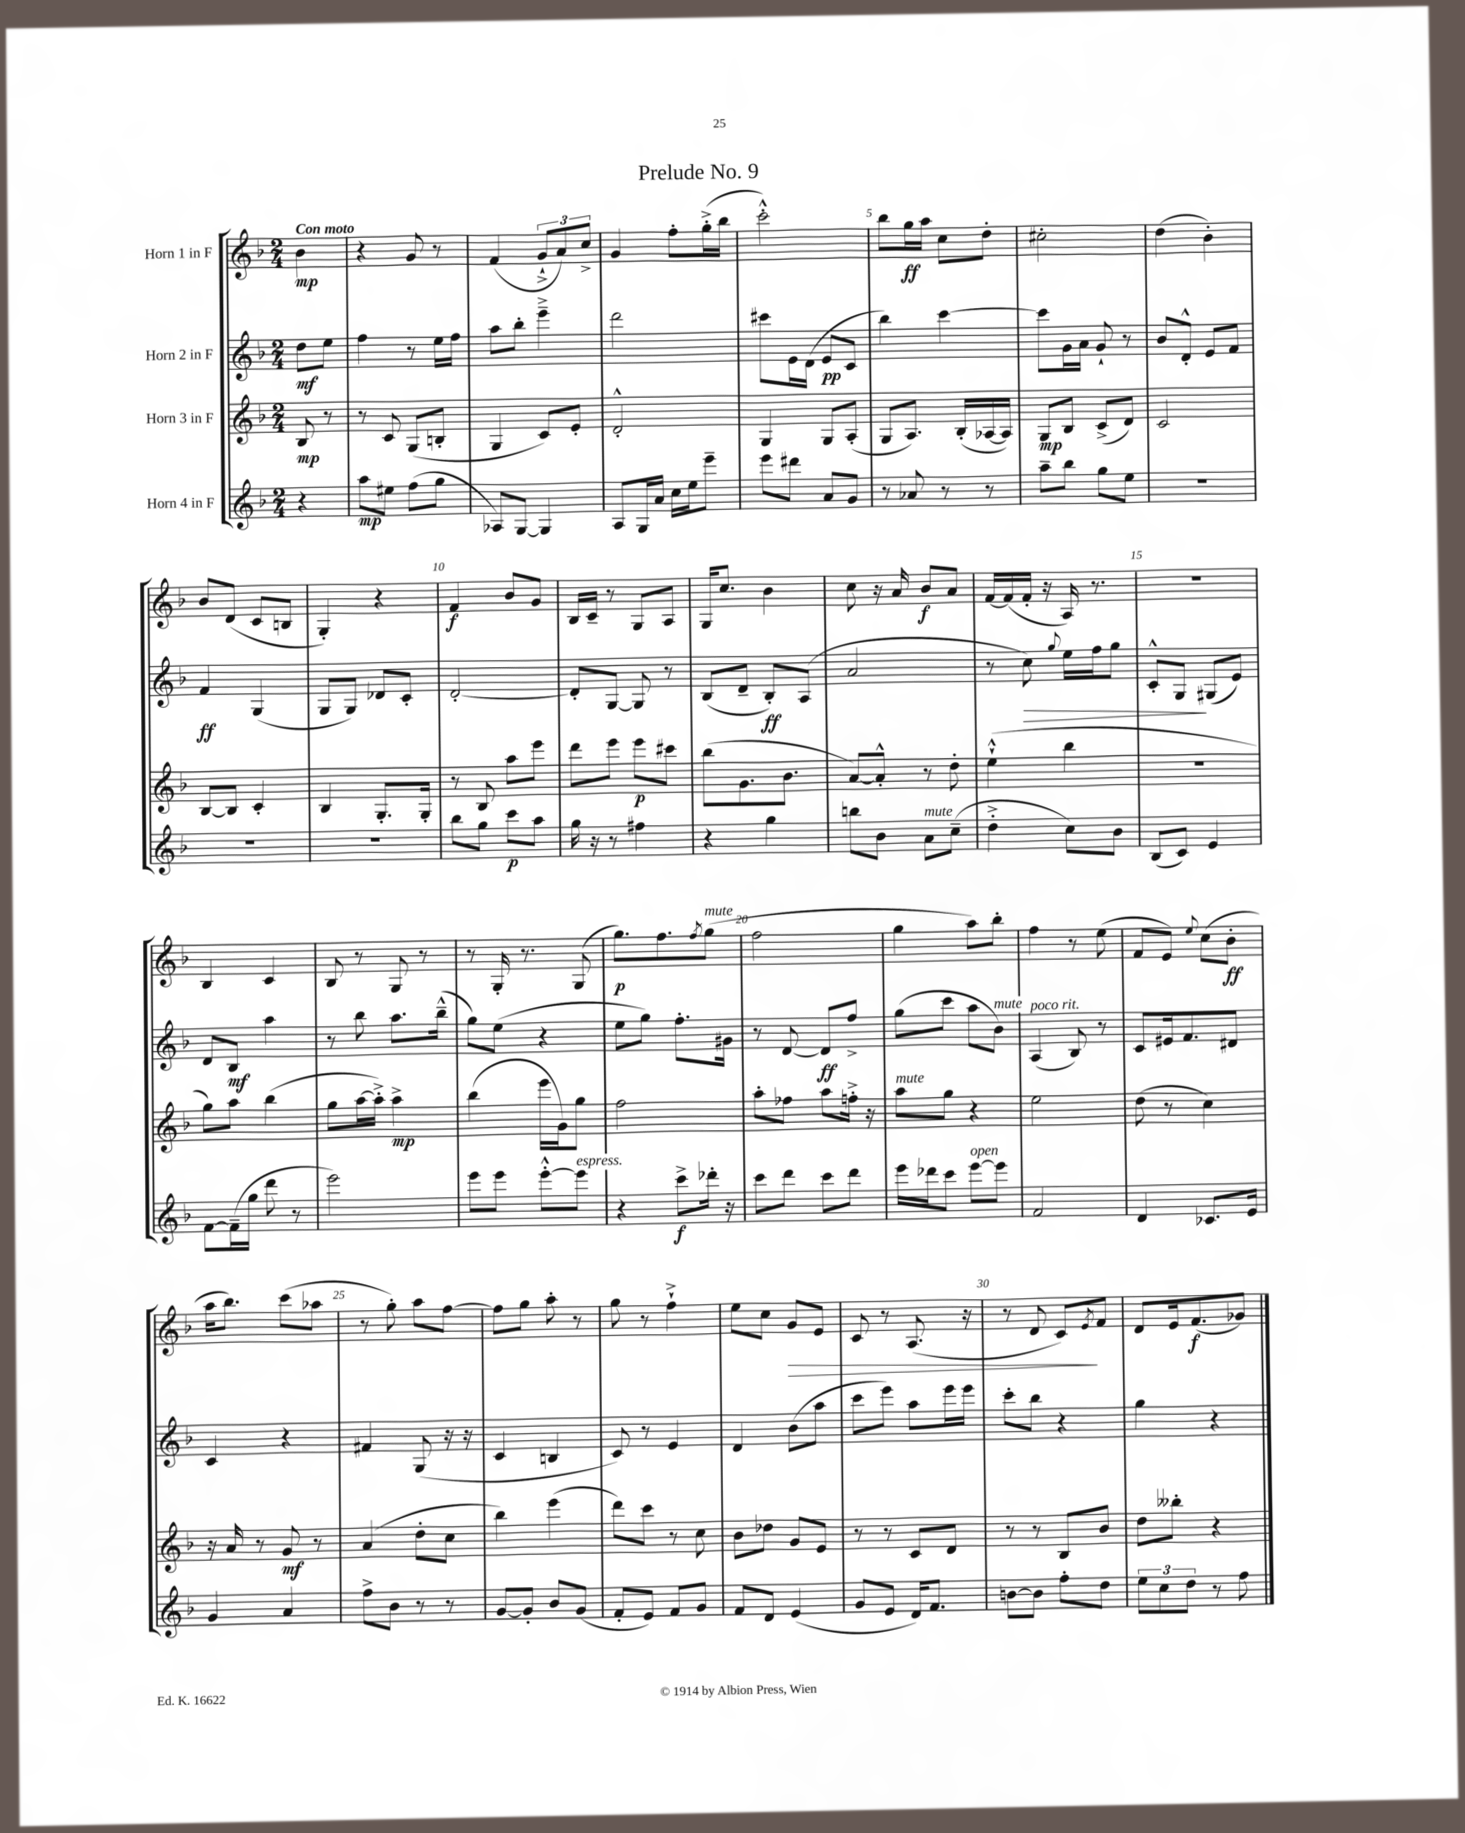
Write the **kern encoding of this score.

**kern	**kern	**kern	**kern
*staff4	*staff3	*staff2	*staff1
*clefG2	*clefG2	*clefG2	*clefG2
*k[b-]	*k[b-]	*k[b-]	*k[b-]
*M2/4	*M2/4	*M2/4	*M2/4
4r	8B-	8dd	4b-
.	8r	8ee	.
=	=	=	=
8aa	8r	4ff	4r
8ee#	8c	.	.
(8ff	(8G	8r	8g
8gg	8B'	16ee	8r
.	.	16ff	.
=	=	=	=
8A-)	4G	8aa	(4f
[8G	.	8bb-'	.
4G]	8c)	4eee~^	12g`^
.	.	.	12a)
.	8e'	.	.
.	.	.	12cc^
=	=	=	=
8A	2d'^^	2ddd	4g
16G	.	.	.
16a	.	.	.
16cc	.	.	8ff'
16ee	.	.	.
8eee~	.	.	(16gg'^
.	.	.	16bb-
=	=	=	=
8eee	4G	8ccc#	2ccc'^^)
8ddd#	.	16e	.
.	.	(16d	.
8a	8G	8e	.
8g	(8A'	8c	.
=	=	=	=
8r	8G	4bb-)	8bb-
8a-	8.A)	.	16gg
.	.	.	16aa
8r	.	[4ccc	8cc
.	(16B-'	.	.
8r	[16A-	.	8dd'
.	16A-])	.	.
=	=	=	=
8aa~	8G	8ccc]	2cc#'
8bb-	8B-	16g	.
.	.	16a	.
8gg	(8c^	8g`	.
8ee	8d)	8r	.
=	=	=	=
2r	2c	8b-	(4dd
.	.	8d'^^	.
.	.	8e	4b-')
.	.	8f	.
=	=	=	=
2r	[8B-	4f	8b-
.	8B-]	.	(8d
.	4c'	(4G	8c
.	.	.	8B
=	=	=	=
2r	4B-	8G	4G')
.	.	8G)	.
.	8.G'	8d-	4r
.	.	8c'	.
.	16G'	.	.
=	=	=	=
8bb-	8r	[2d'	4f
8gg	8B-	.	.
8ccc	8aa	.	8b-
8aa	8eee	.	8g
=	=	=	=
16gg	8ddd	8d']	16B-
16r	.	.	16c~
8r	8eee	[8G	8r
4ff#	8eee	8G]	8G
.	8ccc#	8r	8A
=	=	=	=
4r	(8bb-	(8B-	16G
.	.	.	8.cc
.	8.g	8d~	.
4gg	.	8B-')	4b-
.	8.b-	.	.
.	.	(8A	.
=	=	=	=
8bb	[8a)	2a	8cc
8b-	8a'^^]	.	16r
.	.	.	16a
8a	8r	.	8b-
(8cc~	8dd'	.	8a
=	=	=	=
4dd'^	(4ee`^^	8r	[16f
.	.	.	(16f]
.	.	8cc)	16f'
.	.	.	16r
.	.	8qqgg	.
8cc)	4bb-	16ee	16A)
.	.	16ff	8.r
8b-	.	8gg	.
=	=	=	=
(8B-	2r	8c'^^	2r
8c)	.	8G	.
4e	.	(8G#	.
.	.	8e)	.
=	=	=	=
[8f	8gg)	8d	4B-
(16f~]	8aa	8B-	.
16gg	.	.	.
8ddd	(4bb-	4aa	4c
8r	.	.	.
=	=	=	=
2eee)	8gg	8r	8B-
.	[16aa	8bb-	8r
.	16aa'^])	.	.
.	4aa^	8.aa	8G
.	.	.	8r
.	.	(16bb-~^^	.
=	=	=	=
8eee	(4bb-	8gg)	8r
8eee	.	(8ee	16G'
.	.	.	8.r
[8eee'^^	16eee	4r	.
.	16g)	.	.
8eee]	8gg	.	(8G
=	=	=	=
4r	2ff	8ee	8.gg)
.	.	8gg)	.
.	.	.	8.ff
8ccc^	.	8.ff'	.
.	.	.	8qff
16ddd-'	.	.	(8gg
16r	.	16g#	.
=	=	=	=
8ccc	8aa'	8r	2ff
8ddd	8ff-	[8d	.
8ccc	8aa	8d]	.
8ddd	16ff'^	8ff^	.
.	16r	.	.
=	=	=	=
16eee	8aa	(8gg	4gg
16ddd-	.	.	.
8ccc	8gg	8ccc	.
[8eee	4r	8aa	8aa)
8eee]	.	8b-)	8bb-'
=	=	=	=
2f	2ee	(4A	4ff
.	.	8B-)	8r
.	.	8r	(8ee
=	=	=	=
4d	(8dd	8c	8f
.	8r	16e#	8e)
.	.	8.f	.
.	.	.	8qqee
8.c-	4cc)	.	(8cc
.	.	8d#	8b-'
16e	.	.	.
=	=	=	=
4g	16r	4c	16aa
.	16a	.	8.bb-)
.	8r	.	.
4a	8g	4r	(8ccc
.	8r	.	8aa-
=	=	=	=
8ff^	(4a	4f#	8r
8b-	.	.	8gg')
8r	8dd'	(8G	8aa
8r	8cc	16r	[8ff
.	.	16r	.
=	=	=	=
[8g	4bb-)	4c	8ff]
8g']	.	.	8gg
8b-	(4eee	4B	8aa'
(8g	.	.	8r
=	=	=	=
8f'	8ddd)	8c)	8gg
8e)	8ccc	8r	8r
8f	8r	4e	4ff`^
8g	8cc	.	.
=	=	=	=
8f	8b-	4d	8ee
8d	8dd-	.	8cc
(4e	8g	(8b-	8g
.	8e	8aa	8e
=	=	=	=
8g	8r	8ccc	8c
8e	8r	8eee)	8r
16d)	8c	8aa	(8.A
8.f	.	.	.
.	8d	16eee	.
.	.	16eee	16r
=	=	=	=
[8b	8r	8ccc'	8r
8b]	8r	8bb-	8d
8ff'	8B-	4r	8c)
.	.	.	8qe
8dd	8b-	.	8f
=	=	=	=
12ee	8dd	4gg	8d
12cc	.	.	.
.	8bb--'	.	16e
12dd	.	.	.
.	.	.	(8.f
8r	4r	4r	.
8ff	.	.	8g-)
==	==	==	==
*-	*-	*-	*-
